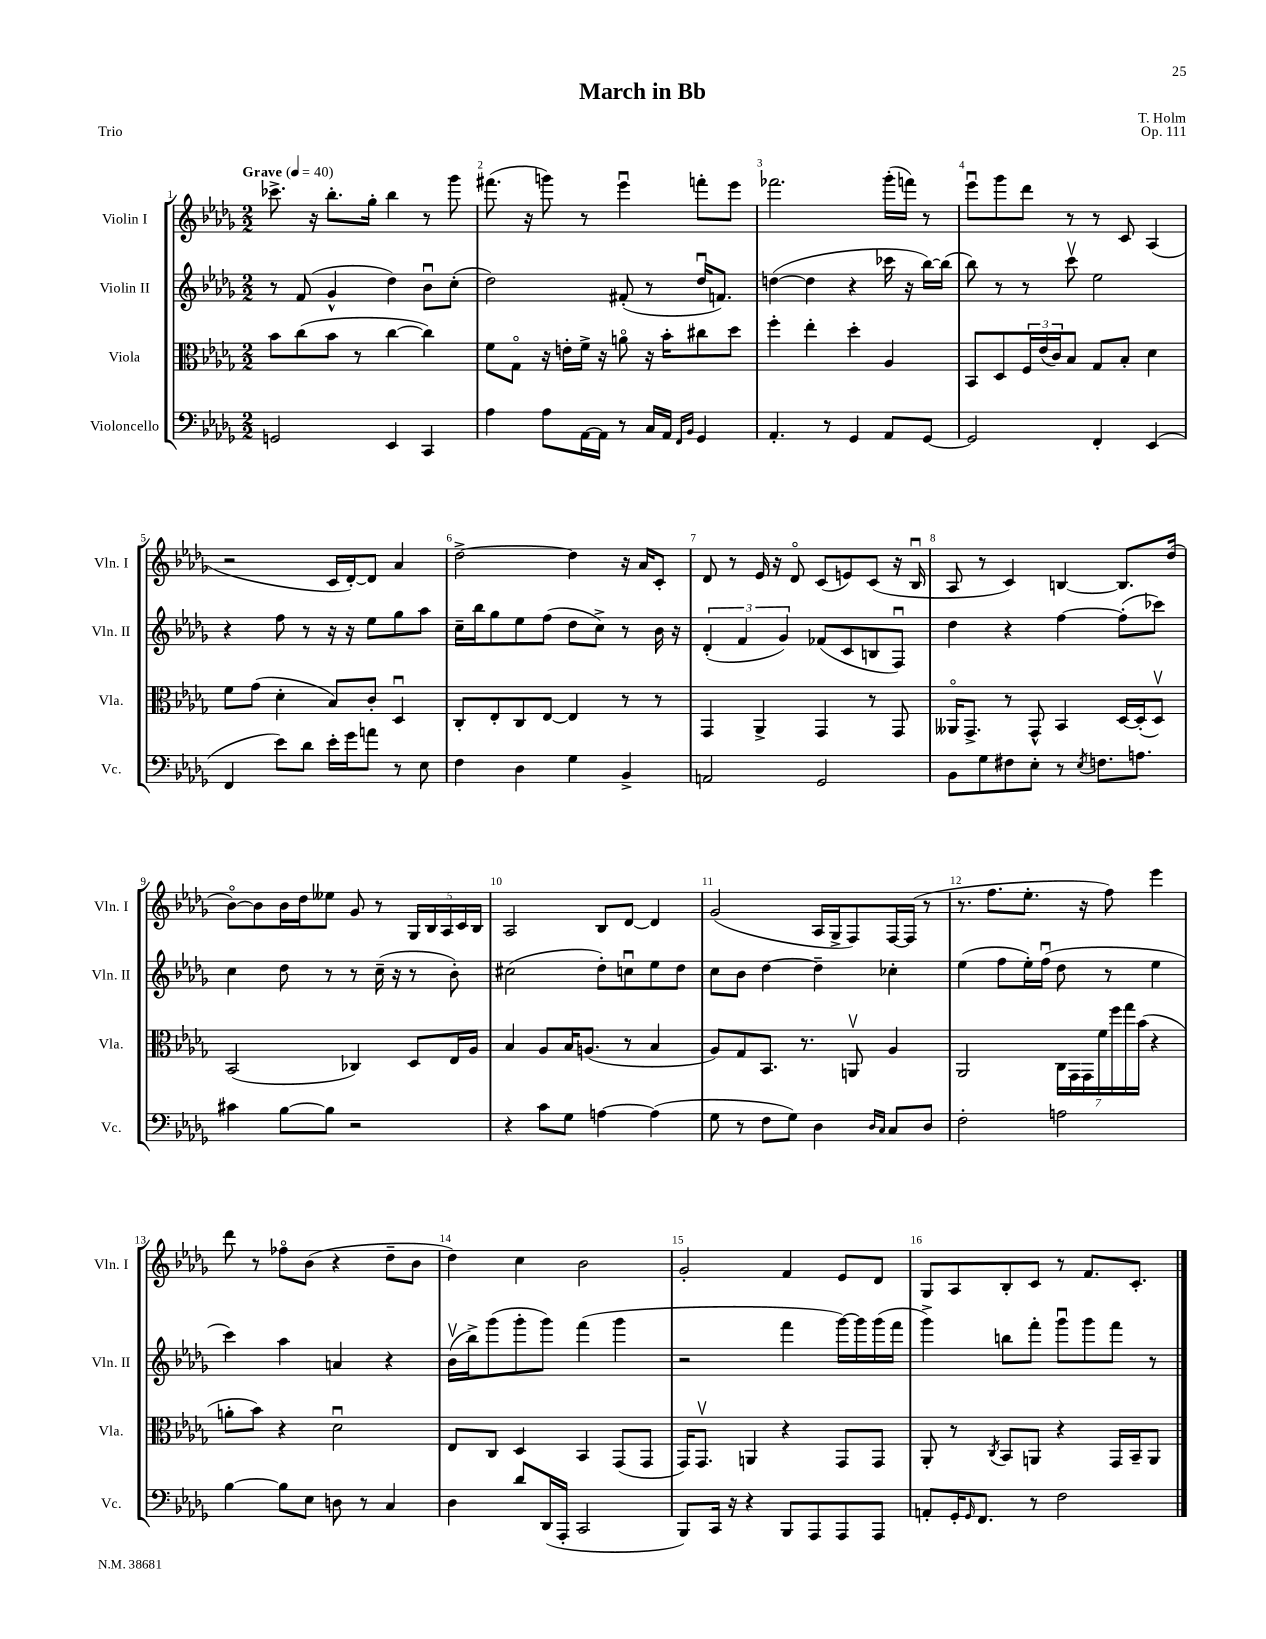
\header { title = "March in Bb" composer = "T. Holm" opus = "Op. 111" piece = "Trio" }
<<
\new StaffGroup <<
\new Staff = "s0" \with { instrumentName = "Violin I" shortInstrumentName = "Vln. I" } {
    \clef treble \key des \major \numericTimeSignature \time 2/2 \tempo "Grave" 4 = 40
    ces'''8.-> r16 bes''8.-. ges''16-. bes''4 r8 ges'''8 |
    fis'''8.( r16 g'''8) r8 ees'''4\downbow f'''8-. ees'''8 |
    fes'''2. ges'''16-.( f'''16) r8 |
    ees'''8\downbow ges'''8 des'''8 r8 r8 c'8 aes4( |
    r2 c'16 des'16~-.) des'8 aes'4 |
    des''2~-> des''4 r16 aes'16 c'8-. |
    des'8 r8 ees'16 r16 des'8\flageolet c'8( e'8) c'8( r16 bes16\downbow |
    aes8 r8 c'4) b4~ b8. des''16( |
    bes'8~\flageolet) bes'8 bes'16 des''16 eeses''8 ges'8 r8 \tuplet 5/4 { ges16 bes16 aes16 c'16 bes16 } |
    aes2 bes8 des'8~ des'4 |
    ges'2( aes16 ges16-> f8) f16~ f16( r8 |
    r8. f''8. ees''8.-. r16 f''8) ees'''4 |
    des'''8 r8 fes''8\flageolet bes'8( r4 des''8-- bes'8 |
    des''4) c''4 bes'2 |
    ges'2-. f'4 ees'8 des'8 |
    ges8 aes8 bes8-. c'8 r8 f'8. c'8.-. \bar "|." |
}
\new Staff = "s1" \with { instrumentName = "Violin II" shortInstrumentName = "Vln. II" } {
    \clef treble \key des \major \numericTimeSignature \time 2/2
    r8 f'8( ges'4-^ des''4) bes'8\downbow c''8-.( |
    des''2) fis'8-.( r8 des''16\downbow f'8.) |
    d''4~( d''4 r4 ces'''16 r16 bes''16~) bes''16( |
    bes''8) r8 r8 c'''8\upbow ees''2 |
    r4 f''8 r8 r16 r16 ees''8 ges''8 aes''8 |
    c''16-- bes''16 ges''8 ees''8 f''8( des''8 c''8->) r8 bes'16 r16 |
    \tuplet 3/2 { des'4-.( f'4 ges'4) } fes'8( c'8 b8 f8\downbow) |
    des''4 r4 f''4~ f''8-.( ces'''8) |
    c''4 des''8 r8 r8 c''16--( r16 r8 bes'8-.) |
    cis''2( des''8-.) c''8\downbow ees''8 des''8 |
    c''8 bes'8 des''4~ des''4-- ces''4-. |
    ees''4( f''8 ees''16-.) f''16\downbow( des''8 r8 ees''4 |
    c'''4) aes''4 a'4 r4 |
    bes'16\upbow( bes''16->) ges'''8( ges'''8-. ges'''8) f'''4( ges'''4 |
    r2 f'''4 ges'''16~) ges'''16 ges'''16( f'''16 |
    ges'''4->) b''8 f'''8-. ges'''8\downbow ges'''8 f'''8 r8 \bar "|." |
}
\new Staff = "s2" \with { instrumentName = "Viola" shortInstrumentName = "Vla." } {
    \clef alto \key des \major \numericTimeSignature \time 2/2
    bes'8 c''8( bes'8 r8 c''4~ c''4) |
    f'8 ges8\flageolet r16 e'16-. f'16-> r16 a'8\flageolet r16 bes'16-. cis''8 des''8 |
    f''4-. ees''4-. des''4-. aes4 |
    bes,8 des8 \tuplet 3/2 { f16 ees'16( c'16) } bes8 ges8 bes8-. des'4 |
    f'8 ges'8( des'4-. bes8) c'8-. des4\downbow |
    c8-. ees8-. c8 ees8~ ees4 r8 r8 |
    ges,4 aes,4-> ges,4 r8 ges,8 |
    aeses,16\flageolet ges,8.-> r8 ges,8-^ bes,4 des16~ des16-.( des8\upbow) |
    bes,2( ces4) des8 ees16 aes16 |
    bes4 aes8 bes16 a8.( r8 bes4 |
    aes8) ges8 bes,8. r8. a,8\upbow aes4 |
    aes,2 \tuplet 7/4 { c16 ges,16 ges,16 f'16 f''16 ges''16 bes'16( } r4 |
    a'8-. bes'8) r4 des'2\downbow |
    ees8 c8 des4 bes,4 ges,8( ges,8 |
    ges,16) ges,8.\upbow a,4 r4 ges,8 ges,8 |
    aes,8-. r8 \acciaccatura { c8 } bes,8 a,8 r4 ges,16 bes,16-- a,8 \bar "|." |
}
\new Staff = "s3" \with { instrumentName = "Violoncello" shortInstrumentName = "Vc." } {
    \clef bass \key des \major \numericTimeSignature \time 2/2
    g,2 ees,4 c,4 |
    aes4 aes8 aes,16~ aes,16 r8 c16 aes,16 \grace { f,16 bes,16 } ges,4 |
    aes,4.-. r8 ges,4 aes,8 ges,8~ |
    ges,2 f,4-. ees,4( |
    f,4 ees'8) des'8 ees'16-. ges'16 a'8 r8 ees8 |
    f4 des4 ges4 bes,4-> |
    a,2 ges,2 |
    bes,8 ges8 fis8 ees8-. r8 \acciaccatura { ees8 } f8. a8. |
    cis'4 bes8~ bes8 r2 |
    r4 c'8 ges8 a4~ a4( |
    ges8 r8 f8 ges8) des4 \grace { des16 c16 } c8 des8 |
    f2-. a2 |
    bes4~ bes8 ees8 d8 r8 c4 |
    des4 des'8 des,16( aes,,16-. c,2 |
    bes,,8) c,16 r16 r4 bes,,8 aes,,8 aes,,8 aes,,8 |
    a,8-. ges,16-. \grace { ges,16 } f,8. r8 f2 \bar "|." |
}
>>
>>
\layout { \context { \Score \override BarNumber.break-visibility = ##(#f #t #t) barNumberVisibility = #all-bar-numbers-visible } }
